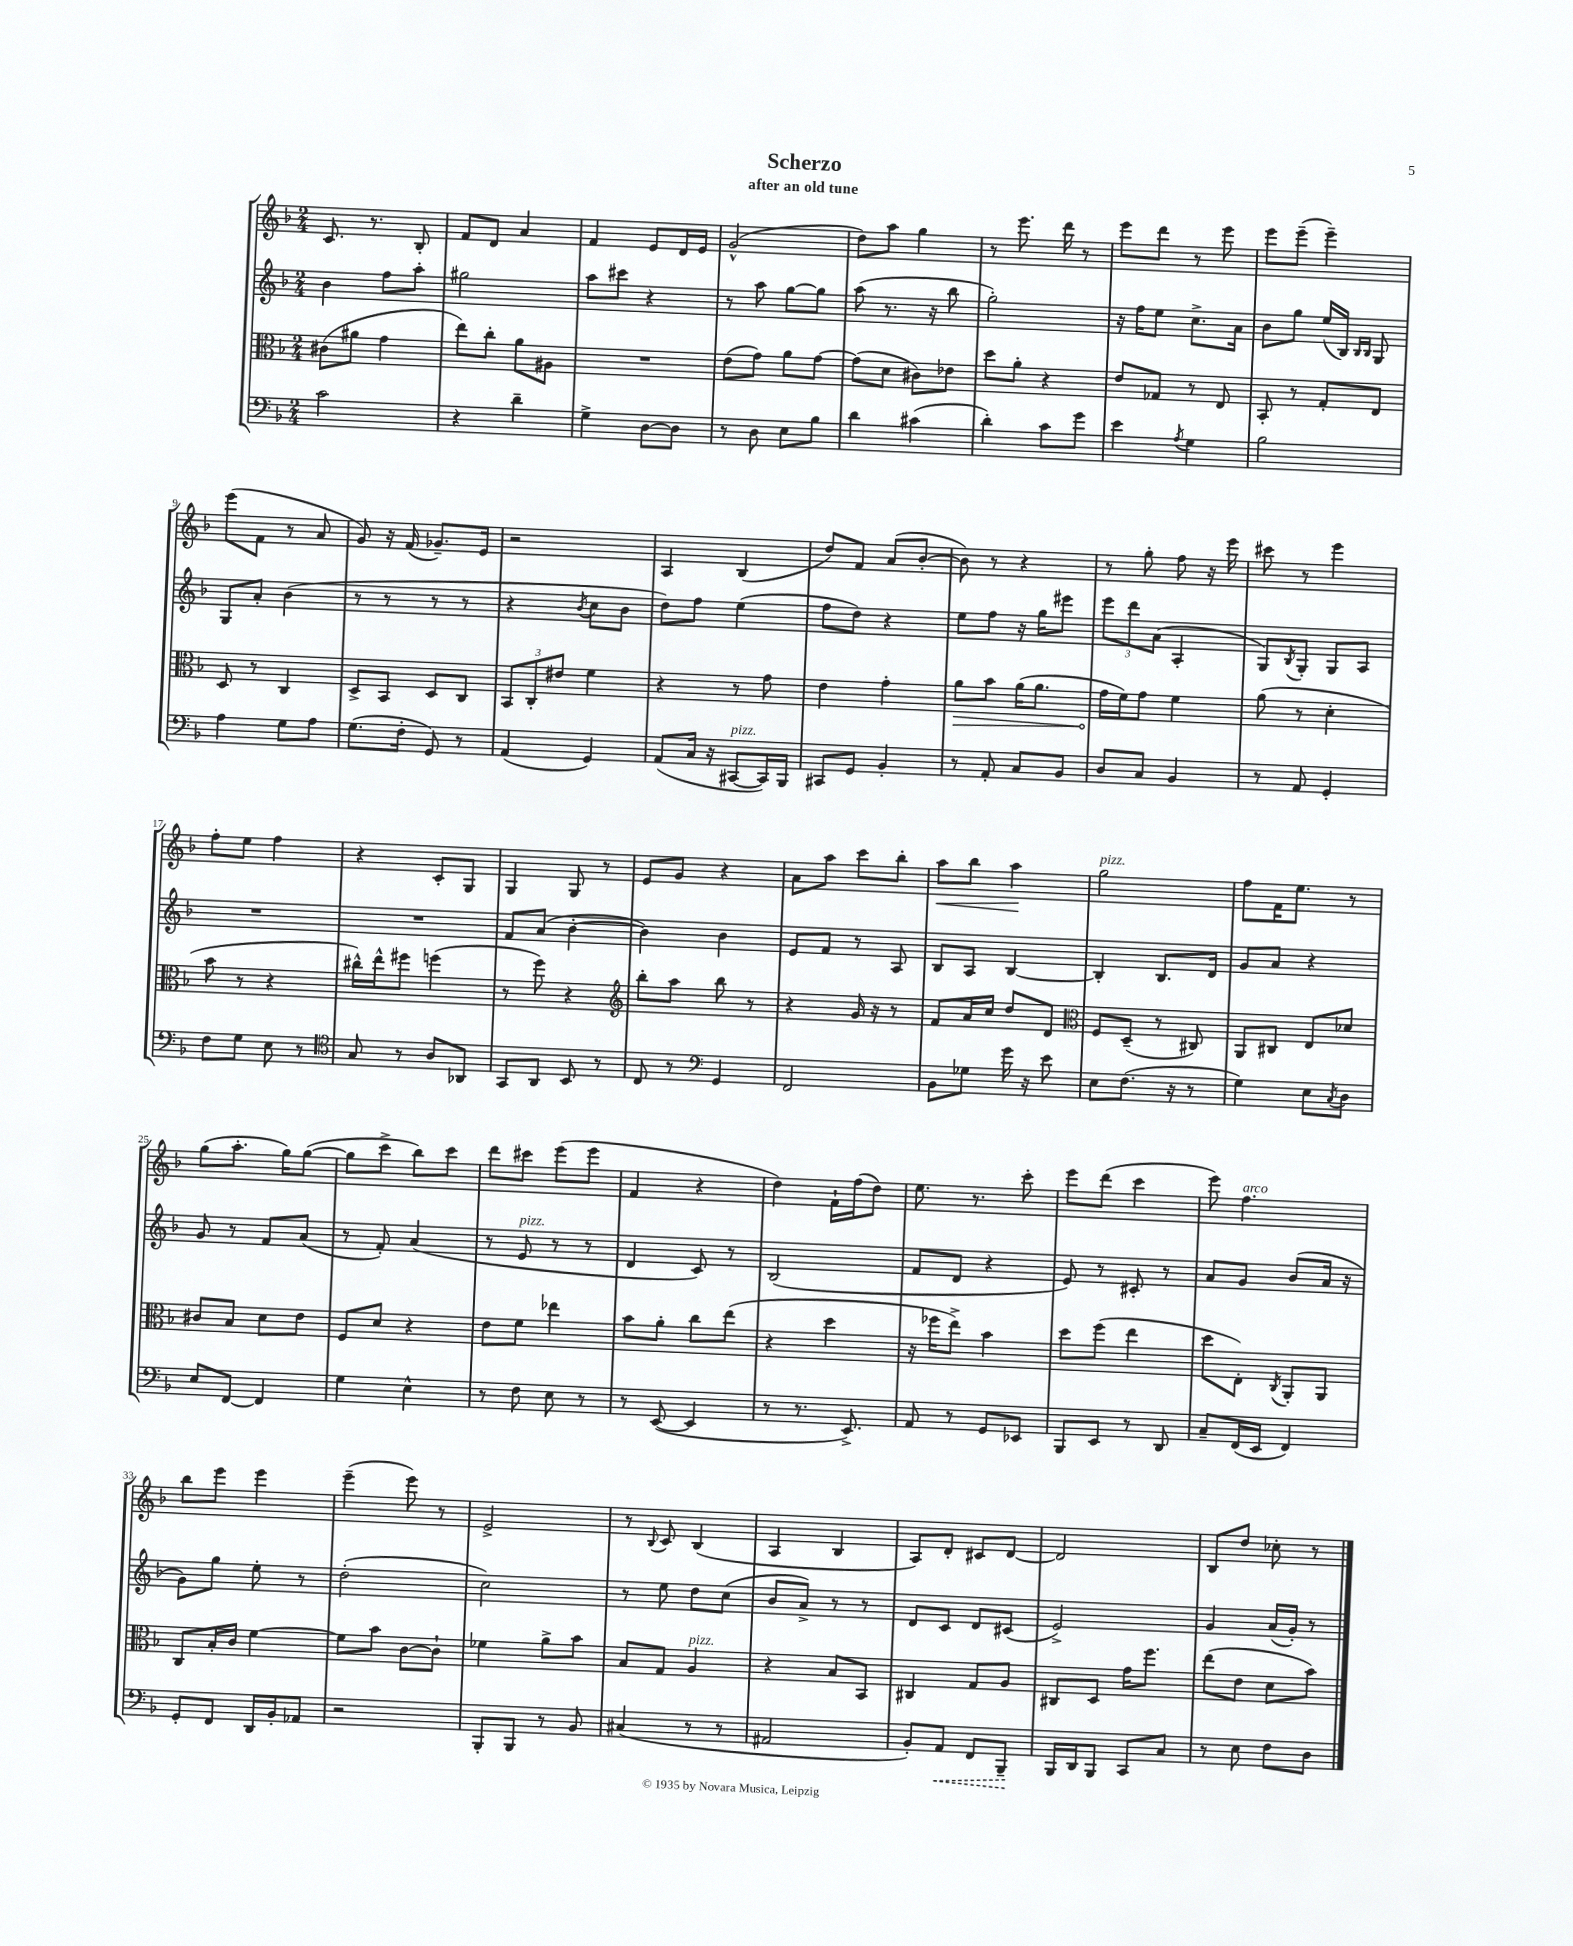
\header { title = "Scherzo" subtitle = "after an old tune" }
<<
\new StaffGroup <<
\new Staff = "s0" {
    \clef treble \key f \major \numericTimeSignature \time 2/4
    c'8. r8. bes8-. |
    f'8 d'8 a'4 |
    f'4 e'8 d'16 e'16 |
    g'2-^( |
    d''8) a''8 g''4 |
    r8 e'''8. d'''16 r8 |
    e'''8 d'''8 r8 e'''8 |
    e'''8 e'''8--( e'''4--) |
    e'''8( f'8 r8 a'8 |
    g'8) r16 f'16( ges'8.--) e'16 |
    r2 |
    a4 bes4( |
    d''8) f'8 a'8( bes'8~-. |
    bes'8) r8 r4 |
    r8 g''8-. f''8 r16 e'''16 |
    cis'''8 r8 e'''4 |
    f''8-. e''8 f''4 |
    r4 c'8-. g8 |
    g4 g8 r8 |
    e'8 g'8 r4 |
    a'8 a''8 c'''8 bes''8-. |
    a''8\< bes''8 a''4\! |
    g''2^\markup { \italic "pizz." } |
    f''8 f'16 e''8. r8 |
    g''8( a''8.-. g''16) g''8~( |
    g''8 c'''8-> bes''8) c'''8 |
    d'''8 cis'''8 e'''8( e'''8 |
    f'4 r4 |
    d''4) f'16-! f''16( d''8) |
    e''8. r8. c'''8-. |
    e'''8 d'''8( c'''4 |
    e'''8) f''4.^\markup { \italic "arco" } |
    bes''8 e'''8 e'''4 |
    e'''4--( e'''8) r8 |
    e'2-> |
    r8 \appoggiatura { bes8 } c'8 bes4( |
    a4 bes4 |
    a8) d'8-. cis'8 d'8~ |
    d'2 |
    bes8 d''8 ces''8-. r8 \bar "|." |
}
\new Staff = "s1" {
    \clef treble \key f \major \numericTimeSignature \time 2/4
    bes'4 f''8 a''8-. |
    gis''2 |
    a''8 cis'''8 r4 |
    r8 a''8 g''8~ g''8 |
    a''8( r8. r16 bes''8 |
    g''2-.) |
    r16 f''16 e''8 c''8.-> a'16 |
    bes'8 g''8 e''16( bes16) \grace { bes16 bes16 } g8 |
    g8 a'8-. bes'4( |
    r8 r8 r8 r8 |
    r4 \acciaccatura { bes'8 } c''8 bes'8 |
    d''8) f''8 e''4( |
    f''8 d''8) r4 |
    e''8 f''8 r16 g''16 eis'''8 |
    \tuplet 3/2 { e'''8 d'''8 a'8( } a4-. |
    g8) \acciaccatura { bes8 } g8-. g8 a8 |
    R2 |
    R2 |
    f'8 a'8( bes'4~-. |
    bes'4) bes'4 |
    e'8 f'8 r8 a8 |
    bes8 a8 bes4~ |
    bes4-. bes8. d'16 |
    g'8 a'8 r4 |
    g'8 r8 f'8 a'8( |
    r8 f'8-.) a'4( |
    r8 e'8^\markup { \italic "pizz." } r8 r8 |
    d'4 c'8) r8 |
    bes2( |
    f'8 d'8 r4 |
    e'8) r8 cis'8-. r8 |
    a'8 g'8 bes'8( a'16 r16 |
    g'8) g''8 e''8-. r8 |
    d''2-.( |
    c''2) |
    r8 e''8 d''8 c''8( |
    bes'8 a'8->) r8 r8 |
    d'8 c'8 d'8 cis'8( |
    e'2->) |
    g'4 a'16( g'16-.) r8 \bar "|." |
}
\new Staff = "s2" {
    \clef alto \key f \major \numericTimeSignature \time 2/4
    cis'8( ais'8 g'4 |
    e''8) c''8-. a'8 ais8 |
    R2 |
    e'8( g'8) a'8 g'8~ |
    g'8( d'8 cis'8) ees'8 |
    d''8 a'8-. r4 |
    e'8 ges8 r8 e8 |
    bes,8-. r8 g8-. e8 |
    d8 r8 c4 |
    d8-> bes,8 d8 c8 |
    \tuplet 3/2 { bes,8 c8-. eis'8 } f'4 |
    r4 r8 g'8 |
    e'4 g'4-. |
    \once \override Hairpin.circled-tip = ##t a'8\> bes'8 a'16( a'8. |
    g'16\! f'16) g'8 f'4 |
    a'8( r8 d'4-. |
    bes'8 r8 r4 |
    cis''16-^) e''16-^ fis''8 f''4( |
    r8 f''8) r4 |
    \clef treble bes''8-. a''8 bes''8 r8 |
    r4 g'16 r16 r8 |
    f'8 a'16 c''16 d''8 d'8 |
    \clef alto f8 d8--( r8 cis8) |
    a,8 cis8 e8 des'8 |
    cis'8 bes8 d'8 e'8 |
    f8 d'8 r4 |
    e'8 f'8 ees''4 |
    bes'8 a'8-. c''8 e''8( |
    r4 d''4 |
    r16 fes''16 e''8->) bes'4 |
    d''8 f''8( e''4 |
    d''8 e8-.) \acciaccatura { c8 } a,8-. a,8 |
    c8 bes16-. c'16 f'4~ |
    f'8 bes'8 c'8~ c'8-! |
    fes'4 a'8-> bes'8 |
    bes8 g8 a4^\markup { \italic "pizz." } |
    r4 bes8 bes,8 |
    cis4 g8 a8 |
    cis8 d8 g'16 f''8. |
    e''8( e'8 d'8 bes'8) \bar "|." |
}
\new Staff = "s3" {
    \clef bass \key f \major \numericTimeSignature \time 2/4
    c'2 |
    r4 d'4-- |
    g4-> d8~ d8 |
    r8 d8 e8 bes8 |
    d'4 cis'4( |
    d'4-.) c'8 g'8 |
    e'4 \acciaccatura { a8 } g4 |
    bes2 |
    a4 g8 a8 |
    g8.( f16-. g,8) r8 |
    a,4( g,4) |
    a,8( c16 r16 cis,8~^\markup { \italic "pizz." } cis,16) bes,,16 |
    cis,8 g,8 bes,4-. |
    r8 a,8-. c8 bes,8 |
    d8 c8 bes,4 |
    r8 a,8 g,4-. |
    f8 g8 e8 r8 |
    \clef tenor g8 r8 a8 aes,8 |
    g,8 a,8 bes,8 r8 |
    c8 r8 \clef bass g,4 |
    f,2 |
    bes,8 ges8 g'16 r16 e'8 |
    e8 f8.( r16 r8 |
    g4) e8 \acciaccatura { c8 } d8 |
    e8 f,8~ f,4 |
    g4 e4-^ |
    r8 f8 e8 r8 |
    r8 e,8~( e,4 |
    r8 r8. e,8.->) |
    a,8 r8 g,8 ees,8 |
    bes,,8 e,8 r8 d,8 |
    c8-- f,16( e,16 f,4) |
    g,8-. f,8 d,16 bes,16-. aes,8 |
    r2 |
    bes,,8-. bes,,8 r8 bes,8 |
    cis4( r8 r8 |
    ais,2 |
    bes,8-.) \once \override Hairpin.style = #'dashed-line a,8\< f,8 bes,,8--\! |
    bes,,16 d,16 bes,,8 c,8 c8 |
    r8 e8 f8 d8 \bar "|." |
}
>>
>>
